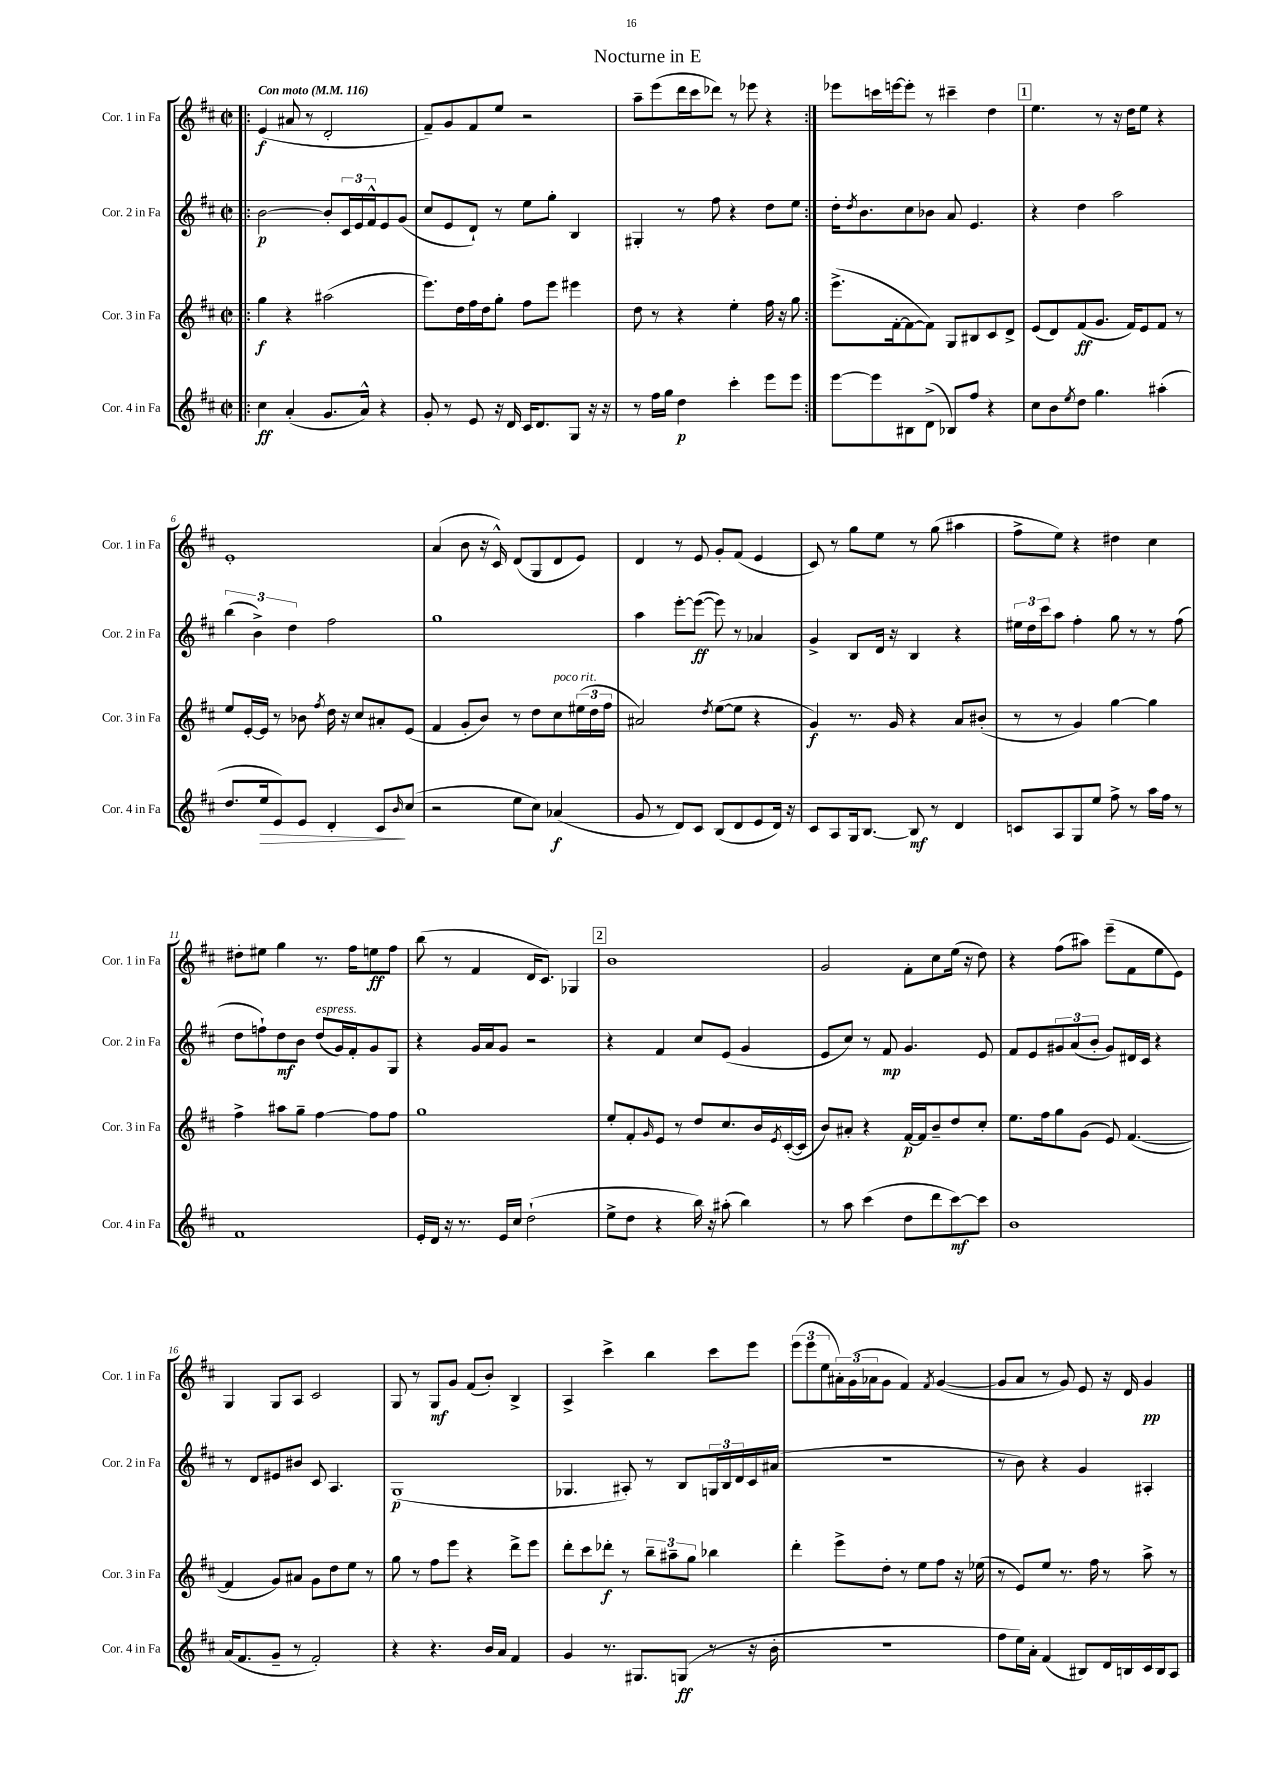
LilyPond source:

\header { title = "Nocturne in E" }
<<
\new StaffGroup <<
\new Staff = "s0" \with { instrumentName = "Cor. 1 in Fa" shortInstrumentName = "Cor. 1 in Fa" } {
    \clef treble \key d \major \defaultTimeSignature \time 2/2 \tempo "Con moto" 4 = 116
    \repeat volta 2 { \bar ".|:" e'4\f( ais'8 r8 d'2-. |
    fis'8--) g'8 fis'8 e''8 r2 |
    a''8-- e'''8( d'''16 cis'''16 des'''8) r8 ees'''8 r4 | }
    ees'''8 c'''16 e'''16~ e'''8-. r8 cis'''4-- d''4 |
    \mark \markup { \box "1" } e''4. r8 r16 d''16 e''8 r4 |
    e'1-. |
    a'4( b'8 r16 cis'16-^) d'8( g8 d'8 e'8) |
    d'4 r8 e'8 g'8-. fis'8( e'4 |
    cis'8) r8 g''8 e''8 r8 g''8( ais''4 |
    fis''8-> e''8) r4 dis''4 cis''4 |
    dis''8-. eis''8 g''4 r8. fis''16 e''8\ff fis''8 |
    b''8( r8 fis'4 d'16 cis'8.) ges4 |
    \mark \markup { \box "2" } b'1 |
    g'2 fis'8-. cis''8 e''16( r16 d''8) |
    r4 fis''8( ais''8) e'''8--( fis'8 e''8 e'8) |
    g4 g8 a8 cis'2 |
    g8 r8 g8\mf g'8 fis'8( b'8-.) b4-> |
    a4-> cis'''4-> b''4 cis'''8 e'''8 |
    \tuplet 3/2 { e'''8( e'''8 e''8 } \tuplet 3/2 { ais'16-.) g'16( aes'16 } g'8 fis'4) \acciaccatura { fis'8 } g'4~( |
    g'8 a'8 r8 g'8) e'8 r16 d'16 g'4\pp \bar "|." |
}
\new Staff = "s1" \with { instrumentName = "Cor. 2 in Fa" shortInstrumentName = "Cor. 2 in Fa" } {
    \clef treble \key d \major \defaultTimeSignature \time 2/2
    \repeat volta 2 { \bar ".|:" b'2~\p b'8-. \tuplet 3/2 { cis'16 e'16 fis'16-^ } e'8 g'8( |
    cis''8 e'8 d'8-!) r8 e''8 g''8-. b4 |
    gis4-. r8 fis''8 r4 d''8 e''8 | }
    d''16-. \acciaccatura { d''8 } b'8. cis''8 bes'8 a'8 e'4. |
    \mark \markup { \box "1" } r4 d''4 a''2 |
    \tuplet 3/2 { b''4( b'4->) d''4 } fis''2 |
    g''1 |
    a''4 e'''8~-. e'''8~\ff( e'''8) r8 aes'4 |
    g'4-> b8 d'16 r16 b4 r4 |
    \tuplet 3/2 { eis''16 d''16 cis'''16 } a''8 fis''4-. g''8 r8 r8 fis''8( |
    d''8 f''8-!) d''8\mf b'8 d''8^\markup { \italic "espress." }( g'16) fis'16-. g'8 g8 |
    r4 g'16 a'16 g'8 r2 |
    \mark \markup { \box "2" } r4 fis'4 cis''8 e'8( g'4 |
    e'8 cis''8) r8 fis'8\mp g'4. e'8 |
    fis'8 e'8 \tuplet 3/2 { gis'8 a'8( b'8-. } gis'8) dis'16 cis'16 r4 |
    r8 d'8 eis'8 bis'8 cis'8 a4. |
    g1\p( |
    ges4. ais8-.) r8 b8 \tuplet 3/2 { g16 b16 d'16 } cis'16 ais'16( |
    R1 |
    r8 b'8) r4 g'4 ais4-. \bar "|." |
}
\new Staff = "s2" \with { instrumentName = "Cor. 3 in Fa" shortInstrumentName = "Cor. 3 in Fa" } {
    \clef treble \key d \major \defaultTimeSignature \time 2/2
    \repeat volta 2 { \bar ".|:" g''4\f r4 ais''2( |
    e'''8.) d''16 fis''16 d''16 g''8-. fis''8 e'''8 eis'''4 |
    d''8 r8 r4 e''4-. fis''16 r16 g''8 | }
    e'''8.->( fis'16~-. fis'8~ fis'8) g8 bis8 cis'8 d'8-> |
    \mark \markup { \box "1" } e'8( d'8) fis'8\ff( g'8. fis'16) e'8 fis'8 r8 |
    e''8 e'16~-. e'16 r8 bes'8 \acciaccatura { fis''8 } d''16 r16 cis''8 ais'8-. e'8( |
    fis'4 g'8-. b'8) r8 d''8 cis''8^\markup { \italic "poco rit." } \tuplet 3/2 { eis''16( d''16 fis''16 } |
    ais'2) \acciaccatura { d''8 } e''8~( e''8 r4 |
    g'4\f) r8. g'16 r4 a'8 bis'8-.( |
    r8 r8 g'4) g''4~ g''4 |
    fis''4-> ais''8 g''8-- fis''4~ fis''8 fis''8 |
    g''1 |
    \mark \markup { \box "2" } e''8-. fis'8-. \grace { g'16 } e'8 r8 d''8 cis''8. b'16 \acciaccatura { e'8 } cis'16~-.( cis'16 |
    b'8) ais'8-. r4 fis'16~\p fis'16 b'8-- d''8 cis''8-. |
    e''8. fis''16 g''8 g'8( e'8) fis'4.~( |
    fis'4 g'8) ais'8 g'8 d''8 e''8 r8 |
    g''8 r8 fis''8 e'''8 r4 d'''8-> e'''8 |
    d'''8-. cis'''8 des'''8-.\f r8 \tuplet 3/2 { b''8-- ais''8-- g''8 } bes''4 |
    d'''4-. e'''8-> d''8-. r8 e''8 fis''8 r16 ees''16( |
    r8 e'8) e''8 r8. fis''16 r8 a''8-> r8 \bar "|." |
}
\new Staff = "s3" \with { instrumentName = "Cor. 4 in Fa" shortInstrumentName = "Cor. 4 in Fa" } {
    \clef treble \key d \major \defaultTimeSignature \time 2/2
    \repeat volta 2 { \bar ".|:" cis''4\ff a'4-.( g'8. a'16-^) r4 |
    g'8-. r8 e'8 r16 d'16 cis'16 d'8. g8 r16 r16 |
    r8 fis''16 g''16 d''4\p cis'''4-. e'''8 e'''8 | }
    e'''8~ e'''8 bis8 d'8->( bes8) fis''8 r4 |
    \mark \markup { \box "1" } cis''8 b'8 \acciaccatura { e''8 } d''8 g''4. ais''4-.( |
    d''8. e''16\> e'8) e'8 d'4-. cis'8\! \grace { b'16 } cis''8( |
    r2 e''8 cis''8) aes'4\f( |
    g'8 r8 d'8) cis'8 b8( d'8 e'8 d'16) r16 |
    cis'8 a8 g16 b8.~ b8\mf r8 d'4 |
    c'8 a8 g8 e''8 fis''8-> r8 a''16 fis''16 r8 |
    fis'1 |
    e'16-. d'16 r16 r8. e'16 cis''16 d''2-!( |
    \mark \markup { \box "2" } e''8-> d''8 r4 b''16) r16 ais''8-.( b''4) |
    r8 a''8 cis'''4( d''8 d'''8 cis'''8~\mf) cis'''8 |
    b'1 |
    a'16( fis'8. g'8-- r8 fis'2-.) |
    r4 r4. b'16 a'16 fis'4 |
    g'4 r8. gis8. g8\ff( r8 r16 b'16-. |
    R1 |
    fis''8 e''16) a'16-. fis'4( bis8) d'16 b16 cis'16 b16 a8 \bar "|." |
}
>>
>>
